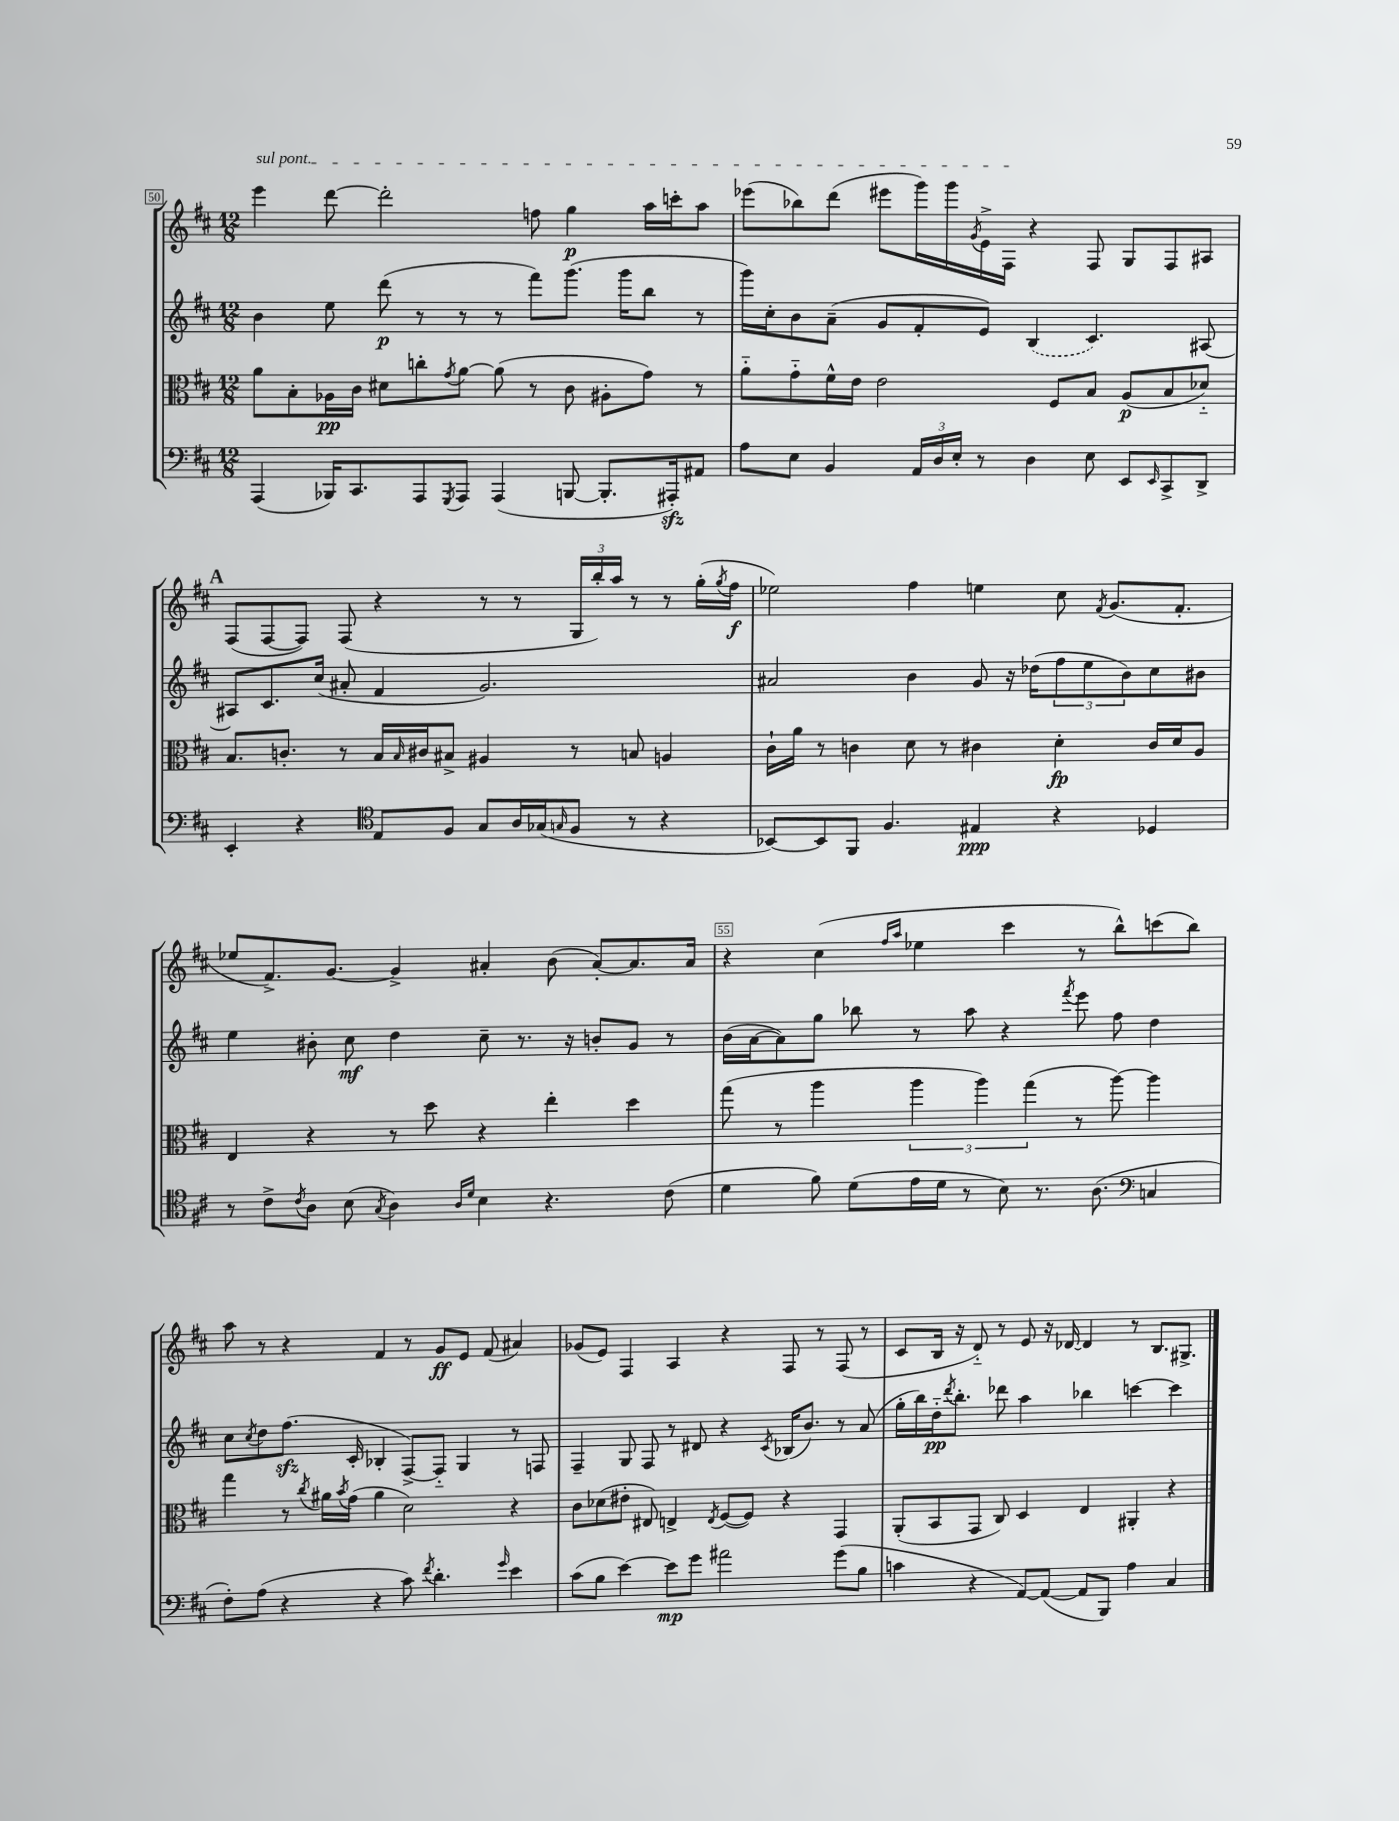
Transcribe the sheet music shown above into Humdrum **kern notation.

**kern	**dynam	**kern	**dynam	**kern	**dynam	**kern	**dynam
*part4	*part4	*part3	*part3	*part2	*part2	*part1	*part1
*staff4	*staff4	*staff3	*staff3	*staff2	*staff2	*staff1	*staff1
*clefF4	*	*clefC3	*	*clefG2	*	*clefG2	*
*k[f#c#]	*	*k[f#c#]	*	*k[f#c#]	*	*k[f#c#]	*
*M12/8	*	*M12/8	*	*M12/8	*	*M12/8	*
=50	=50	=50	=50	=50	=50	=50	=50
!	!	!	!	!	!	!LO:TX:a:i:t=sul pont.	!
(4AAA/	.	8a\L	.	4b\	.	4eee\	.
.	.	8B'\	.	.	.	.	.
16BBB-X/KL)	.	16A-X\L	pp	8ee\	.	[8ddd\	.
8.CC#/	.	16c#\JJ	.	.	.	.	.
.	.	8d#X\L	.	(8ddd\	p	2ddd'\]	.
8AAA/	.	8ccn'\	.	8r	.	.	.
8qGGG/	.	8qg/	.	.	.	.	.
8AAA/J	.	[8a\J	.	8r	.	.	.
(4AAA/	.	(8a\]	.	8r	.	.	.
.	.	8r	.	8fff#\L)	.	8ffn\	.
[8BBBn/	.	8c#\	.	(8.ggg\J	.	4gg\	p
8.BBB'/L]	.	8A#X'\L	.	.	.	.	.
.	.	.	.	16ggg\KL	.	.	.
.	.	8g\J)	.	8bb\J	.	16aa\LL	.
16AAA#Xzz'/k)	.	.	.	.	.	16cccn'\J	.
8AA#X/J	.	8r	.	8r	.	8aa\J	.
=51	=51	=51	=51	=51	=51	=51	=51
8A\L	.	8a\L	.	16ggg\LL)	.	(8eee-X\L	.
.	.	.	.	16cc#'\J	.	.	.
8E\J	.	8g\	.	8b\	.	8bb-X\)	.
4BB/	.	16f#^^\L	.	(8a~\J	.	(8ddd\J	.
.	.	16e\JJ	.	.	.	.	.
.	.	2e\	.	8g/L	.	8eee#X\L	.
24AA/LL	.	.	.	8f#'/	.	16ggg\L)	.
24D/	.	.	.	.	.	.	.
.	.	.	.	.	.	16ggg\	.
24E'/JJ	.	.	.	.	.	.	.
.	.	.	.	.	.	8qg/	.
8r	.	.	.	8e/J)	.	16e^\	.
.	.	.	.	.	.	16F#\JJ	.
4D\	.	.	.	(4B/	.	4r	.
.	.	8F#/L	.	.	.	.	.
8E\	.	8B/J	.	4.c#/)	.	8F#/	.
8EE/L	.	(8A/L	p	.	.	8G/L	.
16qqEE/	.	.	.	.	.	.	.
8CC#^/	.	8B/	.	.	.	8F#/	.
8DD^/J	.	8d-X/J)	.	[8A#X/	.	8A#X/J	.
!!LO:LB:g=z
!!LO:REH:place=s1:t=A
=52	=52	=52	=52	=52	=52	=52	=52
4EE'/	.	8.B/L	.	8A#X/L]	.	(8F#/L	.
.	.	.	.	8.c#/	.	[8F#/	.
.	.	8.cn'/J	.	.	.	.	.
4r	.	.	.	.	.	8F#/J])	.
.	.	.	.	(16cc#/Jk	.	.	.
.	.	8r	.	8a#X'/	.	(8F#/	.
*clefC4	*	*	*	*	*	*	*
8E/L	.	16B/LL	.	4f#/	.	4r	.
.	.	16qqB/	.	.	.	.	.
.	.	16c#X/J	.	.	.	.	.
8F#/J	.	8B#X^/J	.	.	.	.	.
8G/L	.	4A#X/	.	2.g/)	.	8r	.
16A/L	.	.	.	.	.	8r	.
(16G-X/J	.	.	.	.	.	.	.
16qqGn/	.	.	.	.	.	.	.
8F#/J	.	8r	.	.	.	24G/LL	.
.	.	.	.	.	.	24bb'/)	.
.	.	.	.	.	.	24aa/JJ	.
8r	.	8Bn/	.	.	.	8r	.
4r	.	4An/	.	.	.	8r	.
.	.	.	.	.	.	(16gg'\LL	.
.	.	.	.	.	.	8qgg/	.
.	.	.	.	.	.	16ff#\JJ	f
=53	=53	=53	=53	=53	=53	=53	=53
[8BB-X/L)	.	16c#`\LL	.	2a#X/	.	2ee-X\)	.
.	.	16a\JJ	.	.	.	.	.
8BB-/]	.	8r	.	.	.	.	.
8FF#/J	.	4cn\	.	.	.	.	.
4.F#/	.	.	.	.	.	.	.
.	.	8d\	.	4b\	.	4ff#\	.
.	.	8r	.	.	.	.	.
4E#X/	ppp	4c#X\	.	8g/	.	4een\	.
.	.	.	.	16r	.	.	.
.	.	.	.	(16dd-X\KL	.	.	.
4r	.	4d'\	fp	12ff#\	.	8cc#\	.
.	.	.	.	12ee\	.	.	.
.	.	.	.	.	.	8qf#/	.
.	.	.	.	.	.	(8.g/L	.
.	.	.	.	12b\)	.	.	.
4D-X/	.	16c#/LL	.	8cc#\	.	.	.
.	.	16d/J	.	.	.	8.f#'/J	.
.	.	8A/J	.	8b#X\J	.	.	.
!!LO:LB:g=z
=54	=54	=54	=54	=54	=54	=54	=54
8r	.	4E/	.	4ee\	.	8ee-X/L	.
8c#^\L	.	.	.	.	.	8.f#^/)	.
8qc#/	.	.	.	.	.	.	.
8A\J	.	4r	.	8b#X'\	.	.	.
.	.	.	.	.	.	[8.g/J	.
(8B\	.	.	.	8cc#\	mf	.	.
8qG/	.	.	.	.	.	.	.
4A\)	.	8r	.	4dd\	.	4g^/]	.
.	.	8dd\	.	.	.	.	.
16qqA/LL	.	.	.	.	.	.	.
16qqd/JJ	.	.	.	.	.	.	.
4B\	.	4r	.	8cc#~\	.	4a#X'/	.
.	.	.	.	8.r	.	.	.
4.r	.	4ee'\	.	.	.	(8b\	.
.	.	.	.	16r	.	.	.
.	.	.	.	8bn'/L	.	[8a#'/L)	.
.	.	4dd\	.	8g/J	.	8.a#/]	.
(8c#\	.	.	.	8r	.	.	.
.	.	.	.	.	.	16a#/Jk	.
=55	=55	=55	=55	=55	=55	=55	=55
4d\	.	(8gg\	.	(16b\LL	.	4r	.
.	.	.	.	[16a\J	.	.	.
.	.	8r	.	8a\])	.	.	.
8f#\)	.	4aa\	.	8gg\J	.	(4cc#\	.
(8d\L	.	.	.	8bb-X\	.	.	.
.	.	.	.	.	.	16qqff#/LL	.
.	.	.	.	.	.	16qqaa/JJ	.
16e\L	.	6aa\	.	8r	.	4ee-X\	.
16d\JJ	.	.	.	.	.	.	.
8r	.	.	.	8aa\	.	.	.
.	.	6aa\)	.	.	.	.	.
8B\)	.	.	.	4r	.	4ccc#\	.
.	.	(6gg\	.	.	.	.	.
8.r	.	.	.	.	.	.	.
.	.	.	.	8qfff#/	.	.	.
.	.	8r	.	8eee\	.	8r	.
(8.A\	.	.	.	.	.	.	.
.	.	[8aa\)	.	8ff#\	.	8bb^^\L)	.
*clefF4	*	*	*	*	*	*	*
4Cn/	.	4aa\]	.	4dd\	.	(8cccn\	.
.	.	.	.	.	.	8bb\J)	.
!!LO:LB:g=z
=56	=56	=56	=56	=56	=56	=56	=56
8F#'\L)	.	4gg\	.	8cc#\L	.	8aa\	.
.	.	.	.	8qcc#/	.	.	.
(8A\J	.	.	.	8dd\	.	8r	.
4r	.	8r	.	(8.ff#zz\J	.	4r	.
.	.	8qcc#/	.	.	.	.	.
.	.	16a#X\LL	.	.	.	.	.
.	.	8qb/	.	.	.	.	.
.	.	(16g\JJ	.	16c#'/	.	.	.
4r	.	4a#\	.	4B-X'/	.	4f#/	.
8c#\)	.	2d\)	.	[8F#^/L)	.	8r	.
8qf#/	.	.	.	.	.	.	.
4.d'\	.	.	.	8F#/J]	.	8g/L	ff
.	.	.	.	4G/	.	8e/J	.
.	.	.	.	.	.	(8f#/	.
16qqg/	.	.	.	.	.	.	.
4e\	.	4r	.	8r	.	4a#X/)	.
.	.	.	.	8Fn/	.	.	.
=57	=57	=57	=57	=57	=57	=57	=57
(8c#\L	.	8c#\L	.	4F#~/	.	(8g-X/L	.
8B\J	.	(8d-X\	.	.	.	8e/J)	.
[4e\)	.	8e#X'\J	.	8G/	.	4F#/	.
.	.	8E#X/)	.	8F#/	.	.	.
8e\L]	mp	4En^/	.	8r	.	4A/	.
8g\J	.	.	.	8d#X/	.	.	.
.	.	8qE/	.	.	.	.	.
2a#X\	.	([8F#/L	.	4r	.	4r	.
.	.	8F#/J])	.	.	.	.	.
.	.	.	.	8qc#/	.	.	.
.	.	4r	.	(16B-X/KL	.	8F#/	.
.	.	.	.	8.b/J)	.	.	.
.	.	.	.	.	.	8r	.
(8g\L	.	4GG/	.	8r	.	(8F#/	.
8B\J	.	.	.	(8a/	.	8r	.
=58	=58	=58	=58	=58	=58	=58	=58
4cn\	.	(8AA'/L	.	16gg'\LL	.	8c#/L	.
.	.	.	.	16bb\)	.	.	.
.	.	8BB/	.	16dd\J	pp	16B/Jk	.
.	.	.	.	8qddd/	.	.	.
.	.	.	.	8.bb'\J	.	16r	.
4r	.	8GG/J	.	.	.	8d/)	.
.	.	8C#/)	.	8ddd-X\	.	8r	.
[8AA/L)	.	4D/	.	4aa\	.	8e/	.
(8AA/J_	.	.	.	.	.	16r	.
.	.	.	.	.	.	[16d-X/	.
8AA/L]	.	4E/	.	4bb-X\	.	4d-/]	.
8BBB/J)	.	.	.	.	.	.	.
4A\	.	4AA#X'/	.	[4cccn\	.	8r	.
.	.	.	.	.	.	8.B/L	.
4C#/	.	4r	.	4ccc\]	.	.	.
.	.	.	.	.	.	8.G#X^/J	.
==	==	==	==	==	==	==	==
*-	*-	*-	*-	*-	*-	*-	*-
